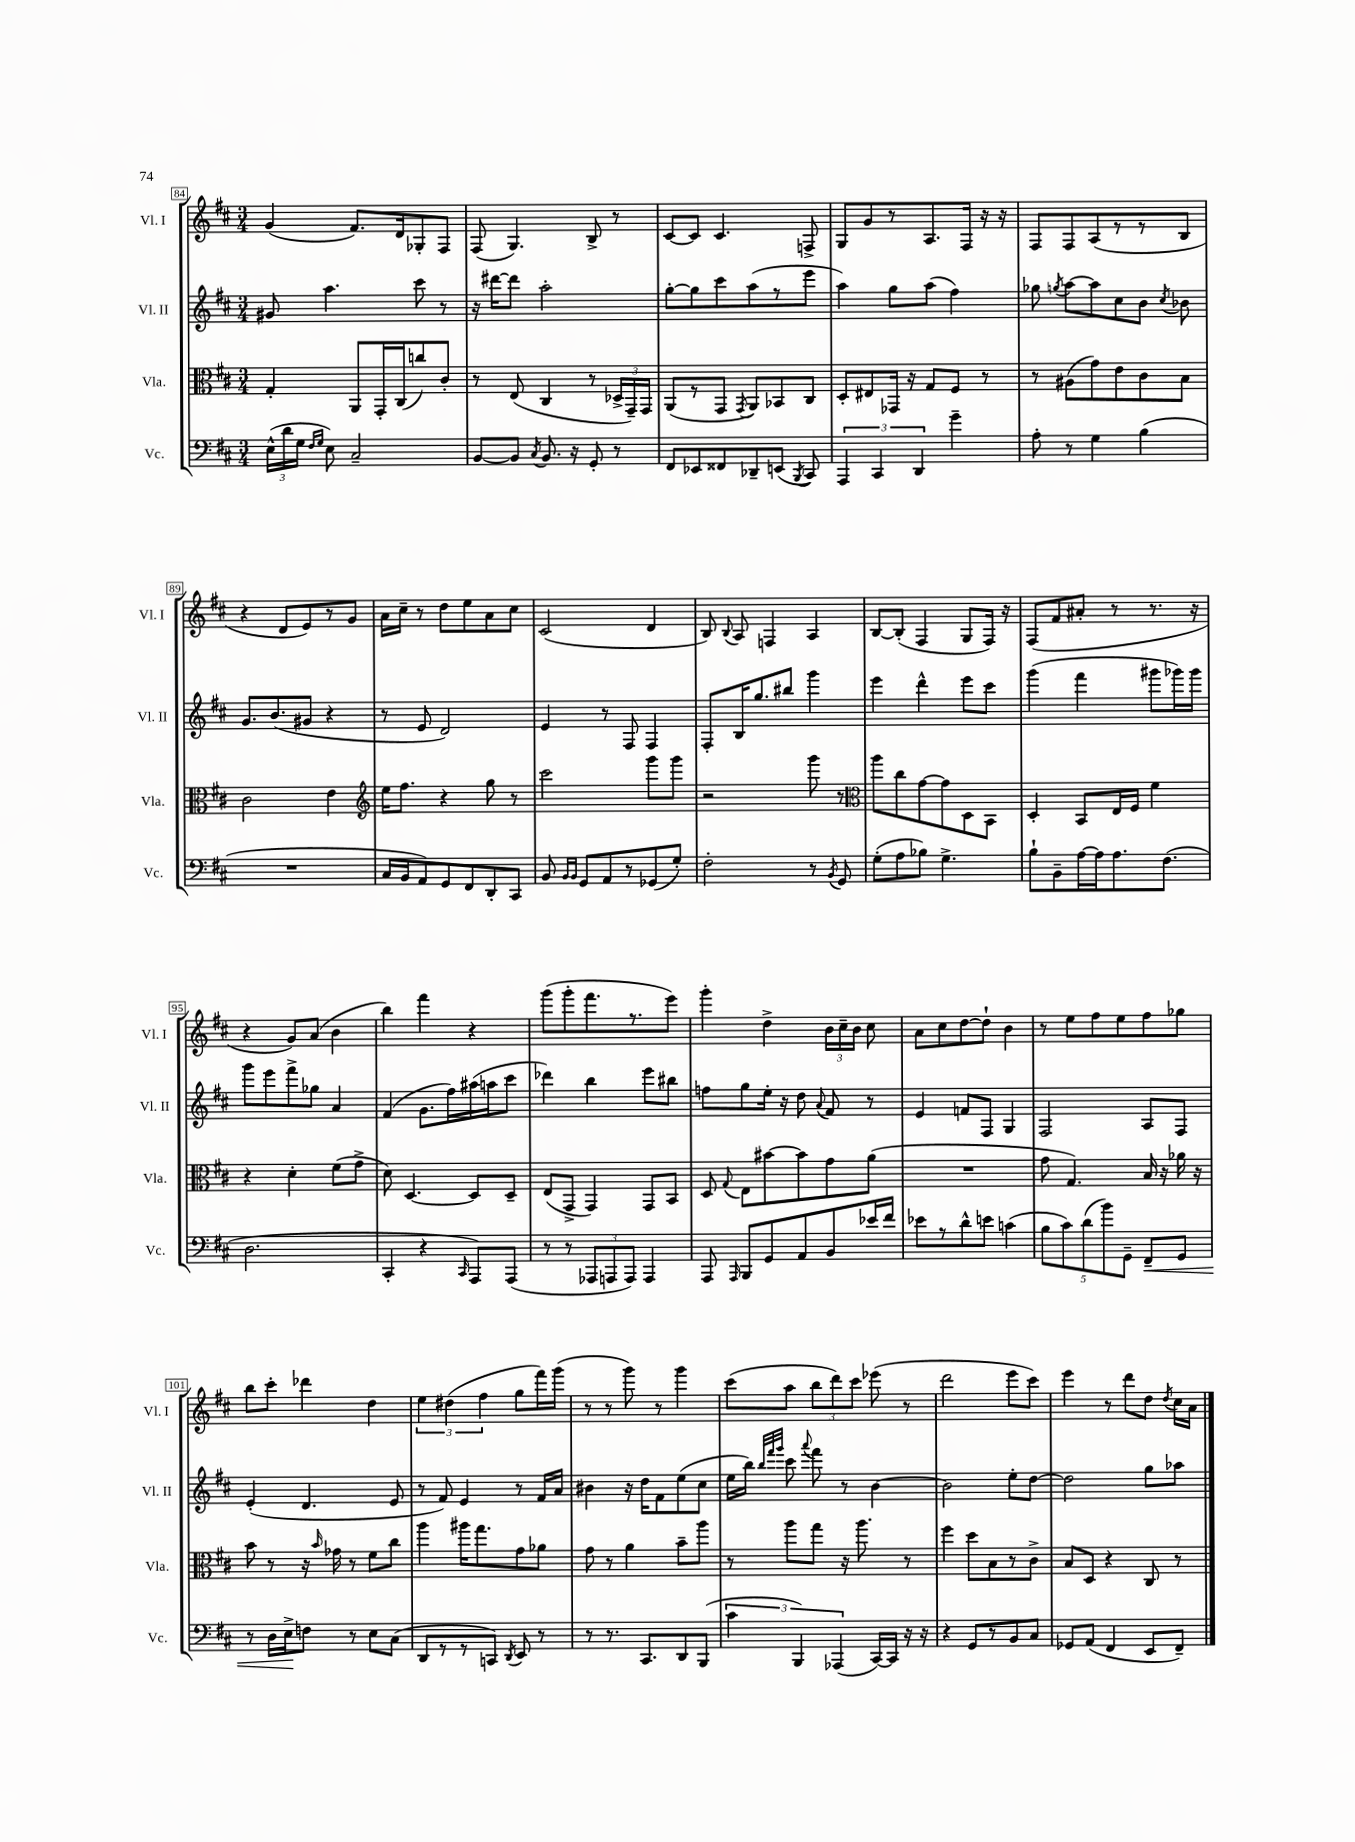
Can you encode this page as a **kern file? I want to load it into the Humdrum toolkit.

**kern	**kern	**kern	**kern
*staff4	*staff3	*staff2	*staff1
*clefF4	*clefC3	*clefG2	*clefG2
*k[f#c#]	*k[f#c#]	*k[f#c#]	*k[f#c#]
*M3/4	*M3/4	*M3/4	*M3/4
(24E^^	4G'	8g#	(4g
24d	.	.	.
24G	.	.	.
16qqF#	.	.	.
16qqG	.	.	.
8E)	.	4.aa	.
2C#~	8AA	.	8.f#)
.	16GG'	.	.
.	(16C#	.	16d
.	8cc)	8ccc#	8G-'
.	8c#'	8r	8F#
=	=	=	=
[8BB	8r	16r	(8F#
.	.	[16ddd#	.
8BB]	(8E	8ddd#]	4.G)
8qC#	.	.	.
8.BB	4C#	2aa'	.
16r	.	.	.
8GG'	8r	.	8B^
8r	24D-^	.	8r
.	24GG~)	.	.
.	24GG	.	.
=	=	=	=
8FF#	(8AA	[8gg'	[8c#
8EE-	8r	8gg]	8c#]
8FF##	8GG	8ccc#	4.c#
.	8qGG	.	.
8DD-~	8AA)	(8aa	.
(8EE	8BB-	8r	.
8qBBB	.	.	.
8CC#)	8C#	8eee	8F^
=	=	=	=
6AAA	8D'	4aa)	8G
.	8E#	.	8g
6CC#	.	.	.
.	16GG-	8gg	8r
.	16r	.	.
6DD	.	.	.
.	8G	(8aa	8.A
4g~	8F#	4ff#)	.
.	.	.	16F#
.	8r	.	16r
.	.	.	16r
=	=	=	=
8A'	8r	8gg-	8F#
.	.	8qgg	.
8r	(8A#	[8aa	8F#
4G	8g)	8aa]	(8A
.	8e	8cc#	8r
(4B	8c#	8b	8r
.	.	8qcc#	.
.	8B	8b-	8B
=	=	=	=
2.r	2c#	8.g	4r
.	.	(8.b	.
.	.	.	8d
.	.	8g#	8e)
.	4e	4r	8r
.	.	.	8g
=	=	=	=
*	*clefG2	*	*
16C#	16ee	8r	16a
16BB	8.ff#	.	16cc#~
8AA)	.	8e	8r
8GG	4r	2d)	8dd
8FF#	.	.	8ee
8DD'	8gg	.	8a
8CC#	8r	.	8cc#
=	=	=	=
8BB	2ccc#	4e	(2c#
16qqBB	.	.	.
16qqBB	.	.	.
8GG	.	.	.
8AA	.	8r	.
8r	.	8F#	.
(8GG-	8ggg	4F#	4d
8G')	8ggg	.	.
=	=	=	=
2F#'	2r	8F#'	8B)
.	.	.	8qqB
.	.	16B	8A
.	.	8.gg	.
.	.	.	4F
.	.	8bb#	.
8r	8ggg	4ggg	4A
8qBB	.	.	.
8GG	8r	.	.
=	=	=	=
*	*clefC3	*	*
(8G'	8aa	4eee	[8B
8A	8cc#	.	(8B']
8B-)	[8g	4ddd^^	4F#
4.G^	8g]	.	.
.	8D	8eee	8G
.	8BB	8ccc#	16F#)
.	.	.	16r
=	=	=	=
8B`	4D'	(4ggg	(8F#
8BB~	.	.	8f#
[16A	8BB	4fff#	8a#'
16A]	.	.	.
8.A	16E	.	8r
.	16F#	.	.
.	4f#	8ggg#	8.r
(8.F#	.	.	.
.	.	16ggg-)	.
.	.	16ggg-	16r
=	=	=	=
2.D	4r	8ggg	4r
.	.	8eee	.
.	4d'	8fff#^	8g)
.	.	8gg-	(8a
.	(8f#	4a	4b
.	8g^	.	.
=	=	=	=
4CC#'	8d)	(4f#	4bb)
.	[4.D	.	.
4r	.	8.g	4fff#
.	.	16ff#)	.
16qqCC#	.	.	.
8AAA)	8D]	(16aa#	4r
.	.	16aa	.
(8AAA	8D~	8ccc#	.
=	=	=	=
8r	(8E	4ddd-)	(8ggg
8r	8GG^	.	8ggg'
12AAA-	4GG)	4bb	8.fff#
12AAA	.	.	.
12AAA)	.	.	.
.	.	.	8.r
4AAA	8GG	8eee	.
.	8BB	8bb#	8eee)
=	=	=	=
8AAA	8D	8ff	4ggg'
16qqAAA	8qqG	.	.
8BBB	8E	8gg	.
8GG	[8b#	16ee'	4dd^
.	.	16r	.
8AA	8b#]	8dd	.
.	.	8qqa	.
8BB	8g	8f#	24b
.	.	.	24cc#~
.	.	.	24b
16e-	(8a	8r	8cc#
16f#	.	.	.
=	=	=	=
8e-	2.r	4e	8a
8r	.	.	8cc#
8d^^	.	8f	[8dd
8e	.	8F#	8dd`]
(4c	.	4G	4b
=	=	=	=
10B	8g	2F#	8r
10c#)	.	.	.
.	4.G)	.	8ee
(10d	.	.	.
.	.	.	8ff#
10b)	.	.	.
.	.	.	8ee
10GG~	.	.	.
8FF#~	16B	8A	8ff#
.	16r	.	.
8GG	16a-	8F#	8gg-
.	16r	.	.
=	=	=	=
8r	8b	(4e'	8bb
16D	8r	.	8ccc#'
16E^	.	.	.
8F	16r	4.d	4ddd-
.	16qqb	.	.
.	16g-	.	.
8r	8r	.	.
8E	8f#	.	4dd
(8C#	8cc#	8e	.
=	=	=	=
8DD	4aa	8r	6ee
8r	.	8f#)	.
.	.	.	(6dd#
8r	16aa#	4e	.
.	8.gg	.	.
.	.	.	6ff#
8CC)	.	.	.
8qDD	.	.	.
8EE	8g	8r	8gg
8r	8a-	16f#	16fff#)
.	.	16a	(16ggg
=	=	=	=
8r	8g	4b#	8r
8.r	8r	.	8r
.	4a	16r	8ggg)
8.CC#	.	16dd	.
.	.	8f#	8r
8DD	8b~	(8ee	4ggg
(8BBB	8aa	8cc#	.
=	=	=	=
6c#	8r	16ee	(8ccc#
.	.	16bb)	.
.	.	32qqbb	.
.	.	32qqfff#	.
.	.	32qqggg	.
.	8aa	8ccc#	8aa
6BBB)	.	.	.
.	.	8qqaaa	.
.	8gg	8fff#	12bb
(6AAA-	.	.	12ddd)
.	16r	8r	.
.	.	.	12ccc#
.	8.aa	.	.
[16CC#)	.	[4b	(8eee-
16CC#]	.	.	.
16r	8r	.	8r
16r	.	.	.
=	=	=	=
4r	4ff#	2b]	2ddd
8GG	8dd	.	.
8r	8B	.	.
8BB	8r	8ee'	8eee
8C#	8c#^	[8dd	8ccc#)
=	=	=	=
8GG-	8B	2dd]	4eee
(8AA	8D	.	.
4FF#	4r	.	8r
.	.	.	8ddd
8EE	8C#	8gg	8dd
.	.	.	8qdd
8FF#~)	8r	8aa-	16cc#
.	.	.	16a
==	==	==	==
*-	*-	*-	*-
